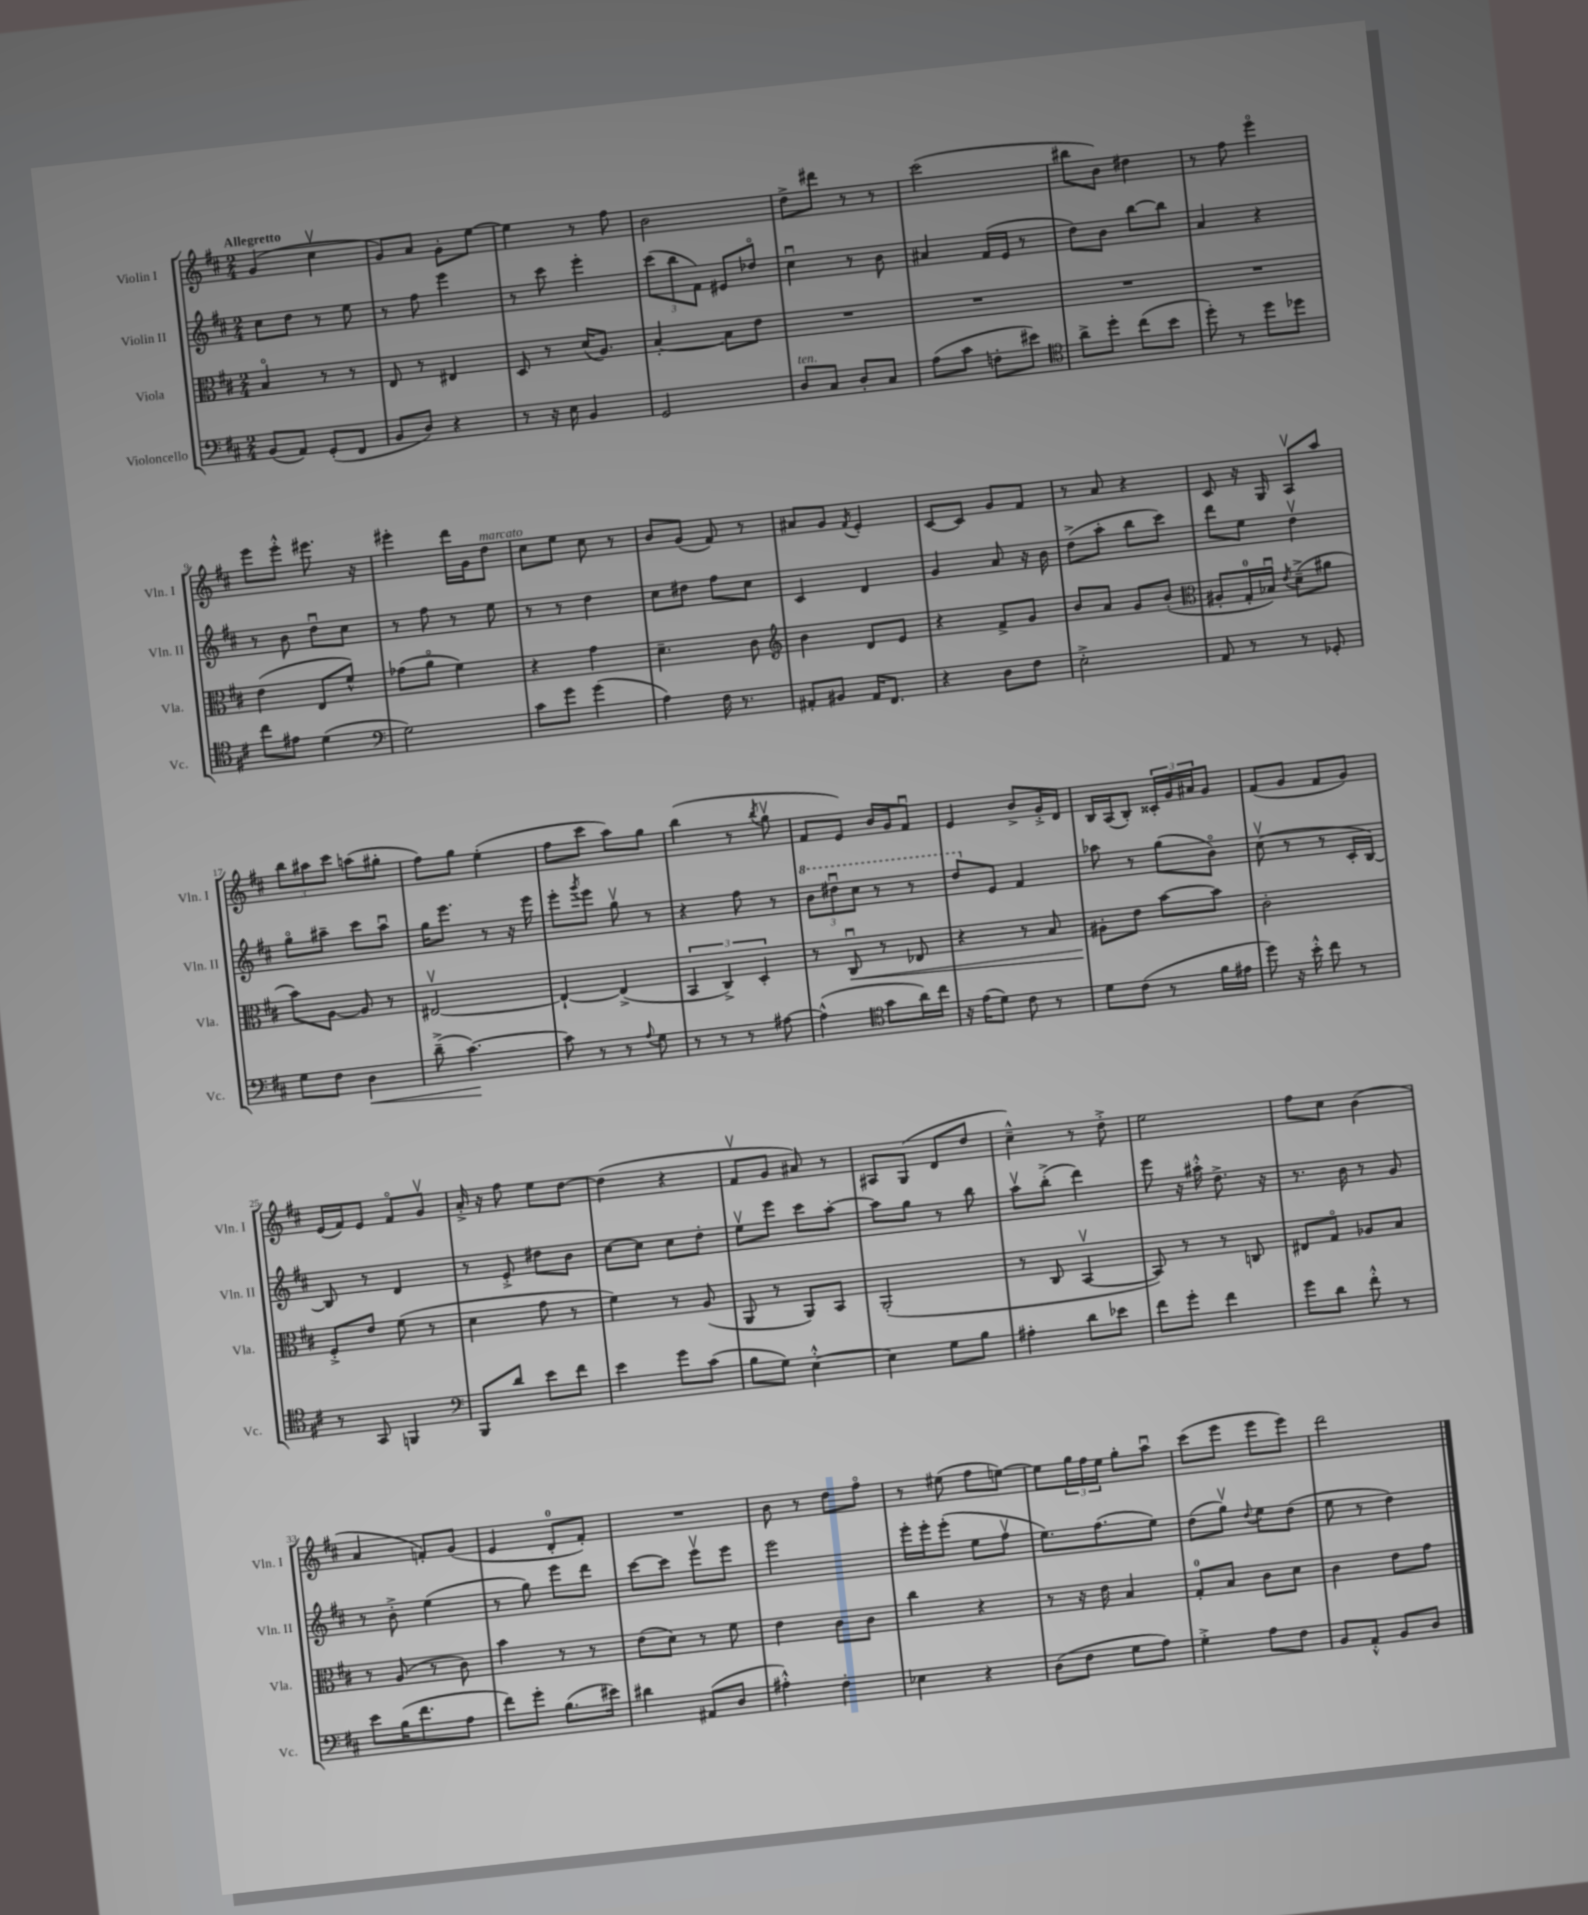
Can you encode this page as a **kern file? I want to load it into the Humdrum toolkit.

**kern	**kern	**kern	**kern
*staff4	*staff3	*staff2	*staff1
*clefF4	*clefC3	*clefG2	*clefG2
*k[f#c#]	*k[f#c#]	*k[f#c#]	*k[f#c#]
*M2/4	*M2/4	*M2/4	*M2/4
(8BB	4Bo	8cc#	(4g
8AA)	.	8dd	.
(8GG'	8r	8r	4cc#v
8FF#	8r	8ee	.
=	=	=	=
8BB	8E	8r	8g)
8D)	8r	8ff#	8a
4r	4E#	4eee	8g'
.	.	.	[8ee
=	=	=	=
8r	8D	8r	4ee]
16r	8r	8ccc#	.
16E	.	.	.
4BB	(16d	4eee'	8r
.	8.A)	.	.
.	.	.	8ff#
=	=	=	=
2GG	[4B'	(12ccc#	2b
.	.	12bb	.
.	.	12f#)	.
.	8B]	8e#	.
.	8e	8dd-o	.
=	=	=	=
8D	2r	4cc#u	8dd^
8C#	.	.	8ddd#
8D'	.	8r	8r
8C#	.	8b	8r
=	=	=	=
(8A	2r	4a#	(2ccc#
8c#	.	.	.
8F'	.	(16f#	.
.	.	16e	.
8e#)	.	8r	.
=	=	=	=
*clefC4	*	*	*
8a^	2r	8dd)	8bb#
8dd'	.	8b	8b)
(8cc#	.	[8bb	4dd#
8b	.	8bb]	.
=	=	=	=
8dd')	2r	4a	8r
8r	.	.	8ff#
8dd	.	4r	4eeeo
8dd-	.	.	.
=	=	=	=
8cc#	(4e	8r	8eee
8e#	.	8b	8eee'^^
(4d	8E	8ddu	8.eee#
.	8f#^^)	8cc#	.
.	.	.	16r
=	=	=	=
*clefF4	*	*	*
2G)	(8g-	8r	4eee#'
.	8ao	8ff#	.
.	4f#)	8r	16ddd
.	.	.	16g
.	.	8ee	8dd
=	=	=	=
8c#	4r	8r	8cc#
8g	.	8r	8ee
(4g	4g	4dd	8cc#
.	.	.	8r
=	=	=	=
4A)	4.d~	8cc#	8b
.	.	8dd#	(8g
16F#	.	8ff#	8f#)
8.r	.	.	.
.	8c#	8cc#	8r
=	=	=	=
*	*clefG2	*	*
8AA#'	4b	4c#	8a#
8BB#	.	.	8g
.	.	.	8qf#
16AA#	8d	4d	4e'
8.FF#	.	.	.
.	8e	.	.
=	=	=	=
4r	4r	4g	[8c#
.	.	.	8c#]
8D	8f#^	8a	8g
8F#	8g	16r	8f#
.	.	16b	.
=	=	=	=
2E'^	8b	(8dd^	8r
.	8a	8aa'	8a
.	8g	8bb	4r
.	(8b'	8ccc#)	.
=	=	=	=
*	*clefC3	*	*
8AA	8A#'	8ddd	8c#
8r	16G'	8ee	16r
.	16B-u)	.	16G
.	8qe	.	.
8r	(8d~^	4ddv	8Av
8GG-'	8a#	.	8aa
=	=	=	=
8G	8b)	8ggo	12bb
.	.	.	12aa#
8F#	[8A	8aa#~	.
.	.	.	12ccc#
4D	8A]	8ccc#	(8aa
.	8r	8aa#u	8gg#'
=	=	=	=
(8d~^	[2E#v	16gg	8ff#)
.	.	8.eee	.
[4.c#)	.	.	8gg
.	.	8r	(4ee'
.	.	16r	.
.	.	16eee	.
=	=	=	=
8c#]	4E#`_	8eee'	8ff#
.	.	8qggg	.
8r	.	8eee	8ccc#
8r	(4E#^]	8ggv	8aa)
8qqA	.	.	.
8G	.	8r	8gg
=	=	=	=
8r	6BB	4r	(4bb
8r	.	.	.
.	6C#^)	.	.
8r	.	8ff#	8r
.	6D'	.	.
.	.	.	8qbb
[8A#	.	8r	8ggv
=	=	=	=
(4A#^^]	8r	12bb	8f#
.	.	12ddd#u	.
.	8C#u	.	8e)
.	.	12ccc#	.
*clefC4	*	*	*
8g	8r	8r	16b
.	.	.	16g
16a)	8E-	8r	8f#u
16cc#	.	.	.
=	=	=	=
16r	4r	8ddd	4e
(16e	.	.	.
8d)	.	8e	.
8c#	8r	4f#	8b^
8r	8B	.	16g'^
.	.	.	16d
=	=	=	=
8d	8A#'	8aa-	16B
.	.	.	(16A
(8c#	8e	8r	8B')
8r	[8b	(8gg	24c##'
.	.	.	24g
.	.	.	24a#
16f#	8b]	8bo)	8g
16e#	.	.	.
=	=	=	=
8dd)	2c#'	(8cc#v	(8f#
16r	.	8r	8g
16b'^^	.	.	.
8cc#	.	8r	8f#
8r	.	16c#'	8g)
.	.	[16B)	.
=	=	=	=
8r	8F#'^	8B]	(16e
.	.	.	16f#)
8GG	8e	8r	8e
4FF	(8f#	4d	8f#o
.	8r	.	8gv
=	=	=	=
*clefF4	*	*	*
8BBB	4d	8r	16a'^
.	.	.	16r
8d	.	8e'^	8ff#
8e	8g	8dd#	8ee
8f#	8r	8b	[8dd
=	=	=	=
4e	4f#)	[8cc#	(4dd]
.	.	8cc#]	.
8g	8r	8cc#	4r
(8c#	(8A	8dd'	.
=	=	=	=
8B	8AA	8eev	8f#v
8G)	8r	8eee	8g
[4E'^^	8AA)	8ccc#	8a#)
.	8BB	[8aa'	8r
=	=	=	=
4E]	(2AA'	8aa]	8A#
.	.	8gg	(8G
8G	.	8r	8d
8B	.	8bb	8dd
=	=	=	=
4A#'	8r	8aav	4cc#~^^)
.	8C#	(8bb'^	.
8d	[4BBv	4ddd)	8r
8e-	.	.	8dd'^
=	=	=	=
8f#	8BB])	8eee	2ee
8g'	8r	16r	.
.	.	16aa#'^^	.
4f#	8r	8.dd^	.
.	8C	.	.
.	.	16r	.
=	=	=	=
8g	8E#	8.r	8ff#
8d	8Go	.	8cc#
.	.	16b	.
8f#'^^	8A-	8r	(4b
8r	8B	8g	.
=	=	=	=
8e	8r	8r	4a
(16B	(8A	8b'^	.
8.f#	.	.	.
.	8r	(4ee	8f')
8A	8c#)	.	(8g
=	=	=	=
8f#)	4b	8r	4e
8g'	.	8gg)	.
(8.B	8r	8eee	8d'
.	8r	8ddd	8f#')
16e#)	.	.	.
=	=	=	=
4d#	(8e	[8ccc#	2r
.	8d)	8ccc#]	.
(8AA#	8r	8eeev	.
8D	8f#	8eee	.
=	=	=	=
4A#'^^)	4e	2eee	8b
.	.	.	8r
4F#'	8c#	.	8dd
.	8c#	.	8ff#o
=	=	=	=
4E-	4cc#	16eee'	8r
.	.	16eee'	.
.	.	(8eee'	(8ee#
4r	4r	8ee	8ff#
.	.	8ff#v	[8ee)
=	=	=	=
(8D	8r	8.ee)	8ee]
8F#	16r	.	24gg
.	.	.	24ff#
.	16e	(8.ff#	.
.	.	.	24ee
8G	4B	.	8gg'
8A)	.	8ee)	8aau
=	=	=	=
4G'^	8G'	(8dd	(8ccc#
.	8B	8ggv)	8eee
.	.	8qqdd	.
8A	8c#	8ee	8eee
8F#	8d	(8dd	8eee)
=	=	=	=
8BB	4c#	8ee	2ddd
8AA'^^	.	8r	.
8BB	8e	4dd)	.
8D	8g	.	.
==	==	==	==
*-	*-	*-	*-
